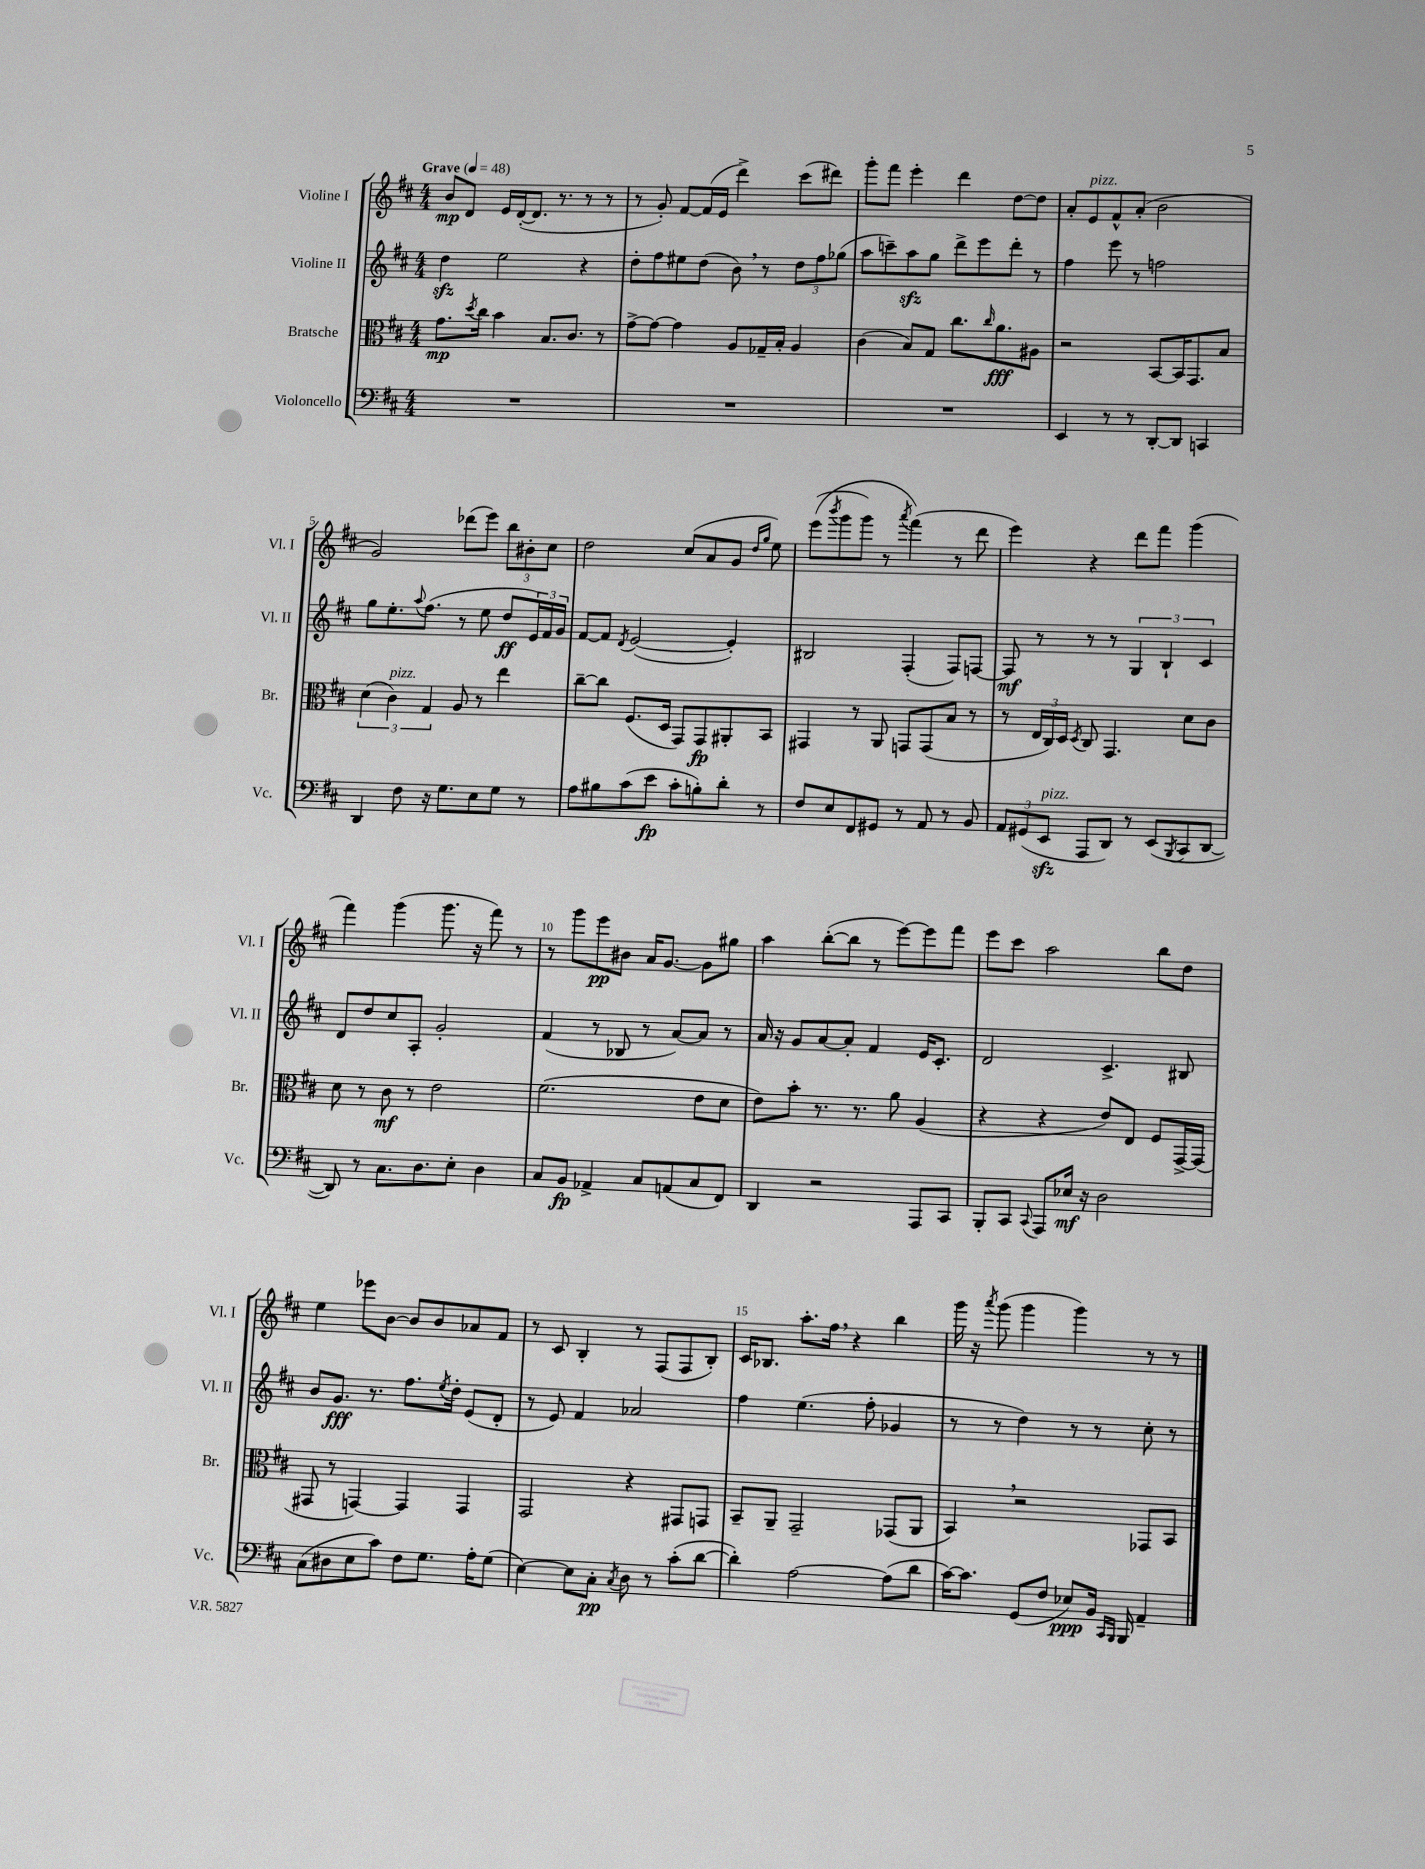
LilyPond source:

<<
\new StaffGroup <<
\new Staff = "s0" \with { instrumentName = "Violine I" shortInstrumentName = "Vl. I" } {
    \clef treble \key d \major \numericTimeSignature \time 4/4 \tempo "Grave" 4 = 48
    b'8\mp d'8 e'16 d'16~-.( d'8. r8. r8 r8 |
    r8 g'8-.) fis'8~ fis'16( e'16 d'''4->) cis'''8( dis'''8) |
    g'''8-. fis'''8 e'''4-. d'''4 d''8~ d''8 |
    a'8-. e'8^\markup { \italic "pizz." } fis'8-^ a'8-.( b'2 |
    g'2) des'''8( e'''8) \tuplet 3/2 { b''8 bis'8-. cis''8 } |
    d''2 cis''8( a'8 g'8 \grace { d''16 g''16 } e''8) |
    e'''8(\( \acciaccatura { b'''8 } g'''8 g'''8) r8 \acciaccatura { a'''8 } fis'''4(\) r8 d'''8 |
    e'''4) r4 d'''8 fis'''8 g'''4( |
    fis'''4) g'''4( g'''8. r16 fis'''8) r8 |
    r8 g'''8 e'''8\pp bis'8 a'16 g'8.~ g'8 gis''8 |
    a''4 b''8~-.( b''8 r8 e'''8~) e'''8 fis'''8 |
    e'''8 cis'''8 a''2 b''8 d''8 |
    e''4 ees'''8 b'8~ b'8 b'8 aes'8 fis'8 |
    r8 cis'8 b4-. r8 fis8( fis8 b8-.) |
    cis'16 bes8. a''8.-. fis''16 \breathe r4 b''4 |
    g'''16 r16 \acciaccatura { a'''8 } g'''8( g'''4 g'''4) r8 r8 \bar "|." |
}
\new Staff = "s1" \with { instrumentName = "Violine II" shortInstrumentName = "Vl. II" } {
    \clef treble \key d \major \numericTimeSignature \time 4/4
    d''4\sfz e''2 r4 |
    d''8-. fis''8 eis''8 d''8( b'8) \breathe r8 \tuplet 3/2 { d''8 fis''8 ges''8( } |
    a''8 c'''8--) a''8\sfz g''8 d'''8-> e'''8 d'''8-. r8 |
    fis''4 e'''8 r8 f''2 |
    g''8 e''8.-. \appoggiatura { a''8 } fis''8.( r8 e''8 d''8\ff \tuplet 3/2 { e'16) fis'16 g'16 } |
    fis'8~ fis'8 \acciaccatura { d'8 } e'2~( e'4-.) |
    bis2 fis4-.( fis8) f8~ |
    f8\mf r8 r8 r8 \tuplet 3/2 { g4 b4-! cis'4 } |
    d'8 d''8 cis''8 a8-. g'2-. |
    fis'4( r8 bes8 r8 a'8~) a'8 r8 |
    a'16 r16 g'8 a'8~ a'8-. fis'4 e'16 cis'8.-. |
    d'2 cis'4.-> bis8 |
    b'8 g'8.\fff r8. fis''8. \acciaccatura { e''8 } d''16-. e'8( d'8-. |
    r8 e'8) fis'4 aes'2 |
    fis''4 e''4.( fis''8-. ges'4 |
    r8 r8 d''4) r8 r8 cis''8-. r8 \bar "|." |
}
\new Staff = "s2" \with { instrumentName = "Bratsche" shortInstrumentName = "Br." } {
    \clef alto \key d \major \numericTimeSignature \time 4/4
    g'8.\mp \acciaccatura { d''8 } cis''16 b'4 b8. cis'8. r8 |
    g'8~-> g'8~ g'4 a8 ges16-- b16-. a4 |
    cis'4( b8) g8 cis''8. \grace { cis''16 } a'8.\fff ais8 |
    r2 b,8~ b,16 g,8. b8 |
    \tuplet 3/2 { d'4( cis'4^\markup { \italic "pizz." }) g4 } a8 r8 e''4 |
    cis''8~-- cis''8 fis8.( d16 g,8) g,8\fp ais,8-. b,8 |
    gis,4 r8 a,8 g,8 g,8( b8 r8 |
    r8 \tuplet 3/2 { e16 cis16) d16 } \acciaccatura { d8 } cis8 g,4. d'8 cis'8 |
    d'8 r8 cis'8\mf r8 e'2 |
    fis'2.( e'8 d'8 |
    e'8) b'8-. r8. r8. a'8 a4( |
    r4 r4 e'8) e8 fis8 g,16~-> g,16( |
    gis,8 r8 g,4~) g,4 g,4 |
    g,2 r4 gis,8 g,8 |
    b,8-- a,8-- g,2-- ges,8( a,8 |
    b,4) \breathe r2 ges,8 b,8 \bar "|." |
}
\new Staff = "s3" \with { instrumentName = "Violoncello" shortInstrumentName = "Vc." } {
    \clef bass \key d \major \numericTimeSignature \time 4/4
    R1 |
    R1 |
    R1 |
    e,4 r8 r8 d,8~-. d,8 c,4 |
    d,4 fis8 r16 g8. e8 g8 r8 |
    a8 bis8 cis'8( e'8\fp cis'8-. b8-.) d'8-. r8 |
    fis8 e8 fis,8 gis,8 r8 a,8 r8 b,8 |
    \tuplet 3/2 { a,8 gis,8( e,8\sfz^\markup { \italic "pizz." } } a,,8 d,8) r8 e,8( \acciaccatura { b,,8 } cis,8 d,8~ |
    d,8) r8 cis8. d8. e8-. d4 |
    cis8 b,8\fp aes,4-> cis8 a,8( cis8 fis,8) |
    d,4 r2 a,,8 cis,8 |
    b,,8-. cis,8 \appoggiatura { cis,8 } a,,8 ees16\mf r16 d2 |
    cis8( dis8 e8 cis'8) fis8 g8. a16-. g8( |
    e4~) e8 cis8-.\pp \acciaccatura { cis8 } d8 r8 cis'8-.( d'8~ |
    d'4-.) a2~ a8( d'8 |
    cis'16~) cis'8. g,8( fis8 ees8\ppp) b,16 \grace { cis,16 b,,16 } b,,16 a,4-- \bar "|." |
}
>>
>>
\layout { \context { \Score \override BarNumber.break-visibility = ##(#f #t #t) barNumberVisibility = #(every-nth-bar-number-visible 5) } }
